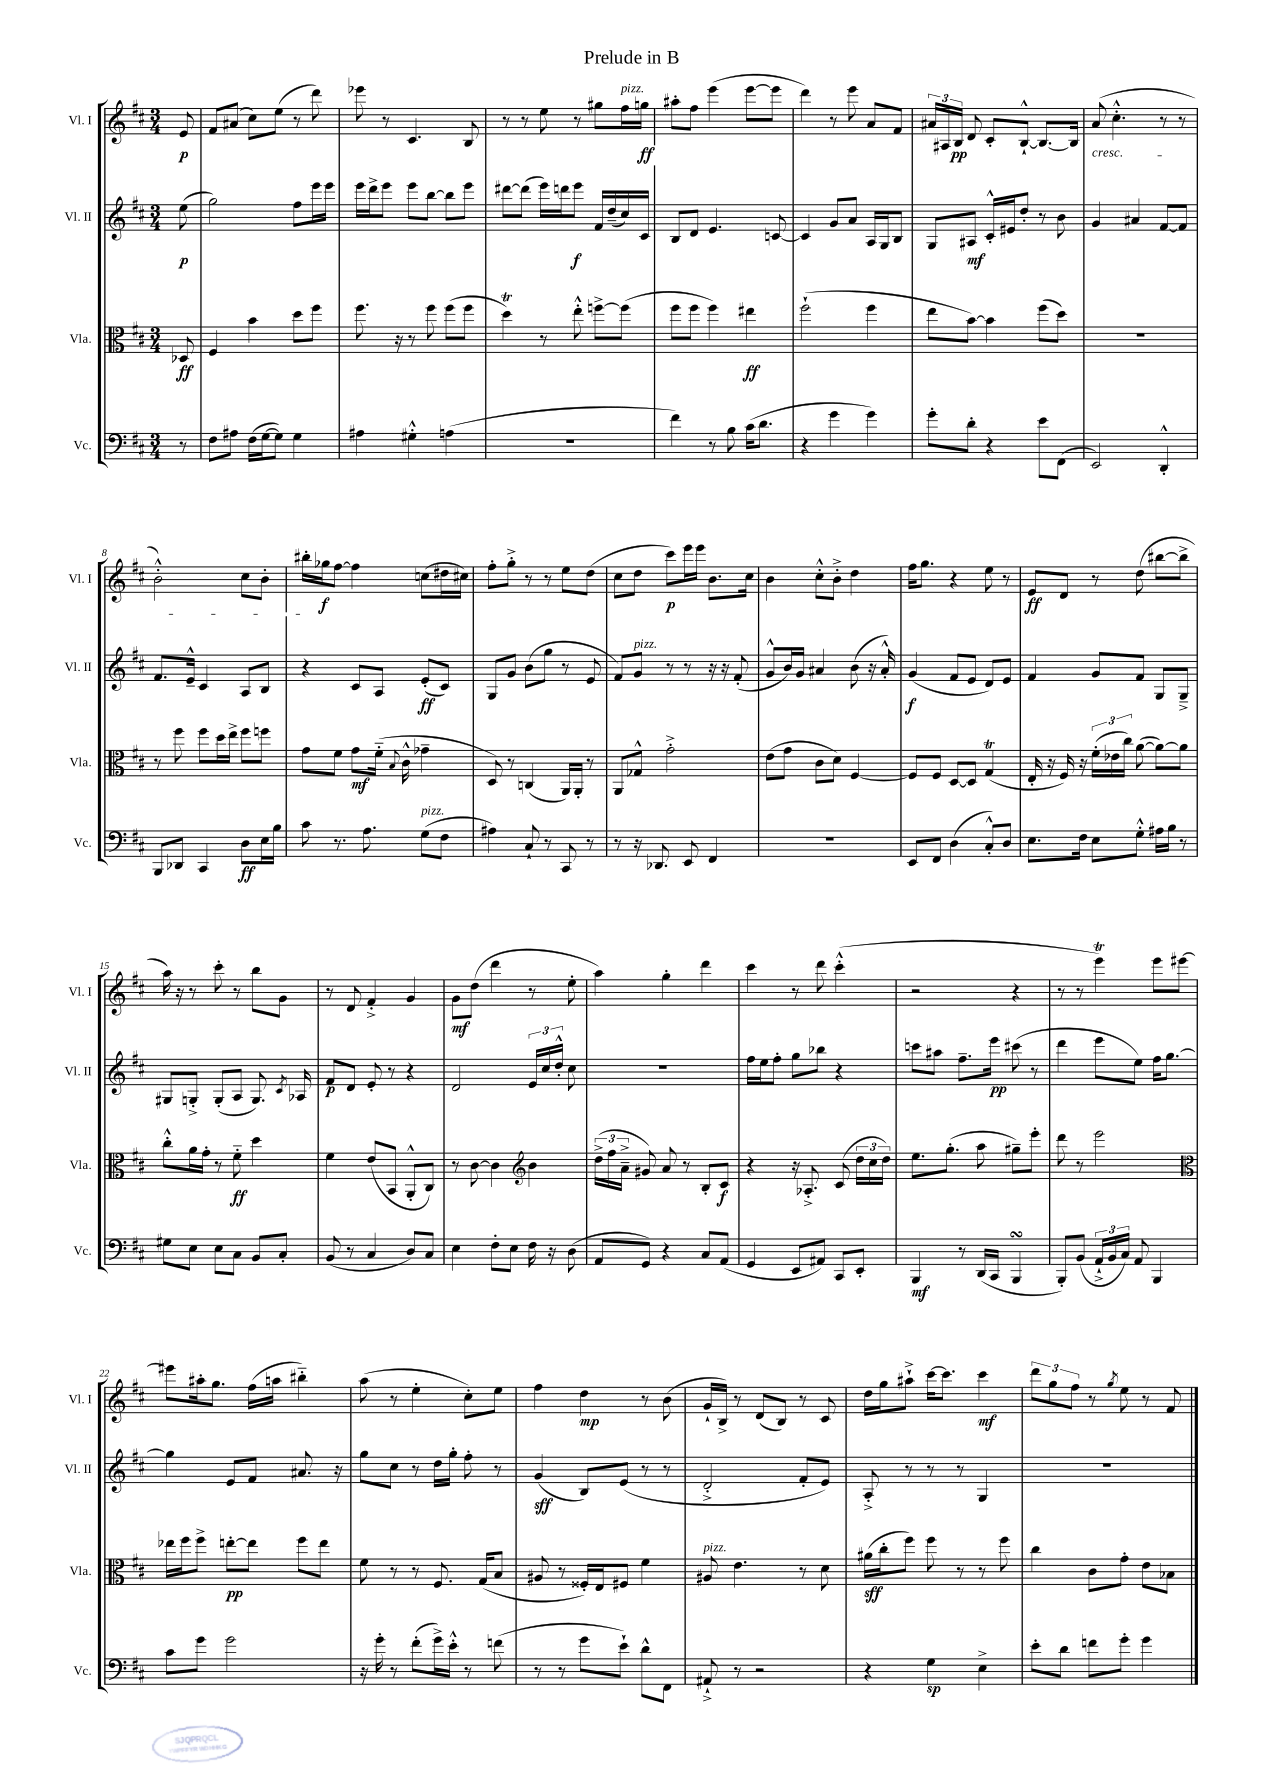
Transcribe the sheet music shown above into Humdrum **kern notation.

**kern	**kern	**kern	**kern
*staff4	*staff3	*staff2	*staff1
*clefF4	*clefC3	*clefG2	*clefG2
*k[f#c#]	*k[f#c#]	*k[f#c#]	*k[f#c#]
*M3/4	*M3/4	*M3/4	*M3/4
8r	8D-	(8ee	8e
=	=	=	=
8F#	4F#	2gg)	8f#
8A#	.	.	(8a#
(16F#	4b	.	8cc#)
[16G	.	.	.
8G])	.	.	(8ee
4G	8dd	8ff#	8r
.	8ff#	16eee	8ddd)
.	.	16eee	.
=	=	=	=
4A#	8.ff#	16eee	8eee-
.	.	16ddd^	.
.	.	8eee	8r
.	16r	.	.
4G#'^^	8r	8eee	4.c#
.	8ff#	[8bb	.
(4A	(8ff#	8bb]	.
.	8ff#	8eee	8B
=	=	=	=
2.r	4dd)	[8ddd#	8r
.	.	(8ddd#]	8r
.	8r	16eee)	8ee
.	.	16ddd	.
.	8ee'^^	8eee	8r
.	[8ff^	16f#	8gg#
.	.	(16dd~	.
.	(8ff]	16cc#)	16ff#
.	.	16c#	16gg
=	=	=	=
4f#)	8ff#	8B	8aa#'
.	8ff#	8d	8ff#
8r	4ff#)	4.e	(4eee
8B	.	.	.
(16c#	4ee#	.	[8eee
8.d	.	.	.
.	.	[8c	8eee]
=	=	=	=
4r	(2ff#`	4c]	4ddd)
4g	.	8g	8r
.	.	8a	8eee
4g)	4ff#	16A	8a
.	.	16G	.
.	.	8B	8f#
=	=	=	=
8g'	8ee	8G	24a#
.	.	.	24A#
.	.	.	24B
8d'	[8b)	8A#	8d
4r	4b]	16c#'^^	8c#'
.	.	16e#	.
.	.	8dd'	[8B`^^
8e	(8ff#	8r	8.B_
(8FF#	8dd)	8b	.
.	.	.	16B]
=	=	=	=
2EE)	2.r	4g	(8a
.	.	.	4.cc#'^^
.	.	4a#	.
4DD'^^	.	[8f#	8r
.	.	8f#]	8r
=	=	=	=
8BBB	8r	8.f#	2b'^^)
8DD-	8ff#	.	.
.	.	16e~^^	.
4CC#	8ff#	4c#	.
.	16dd	.	.
.	16ee^	.	.
8D	8ff#	8A	8cc#
16E	8ff	8B	8b'
16B	.	.	.
=	=	=	=
8c#	8g	4r	16bb#'
.	.	.	16gg-
8.r	8f#	.	[8ff#
.	8g	8c#	4ff#]
8.A	.	.	.
.	(16f#'~	8A	.
.	8qqB	.	.
.	16c#^^	.	.
(8G	4g-~	(8e'	(8cc
8F#	.	8c#)	16dd#
.	.	.	16cc#)
=	=	=	=
4A#)	8D)	8G	8ff#'
.	8r	8g	8gg'^
8C#`	(4C	(8b	8r
8r	.	8gg	8r
8CC#	16AA)	8r	8ee
.	16AA'	.	.
8r	8r	8e	(8dd
=	=	=	=
8r	8AA	8f#)	8cc#
16r	8G-^^	8g	8dd
8.DD-	.	.	.
.	2g'^	8r	8ccc#)
8EE	.	8r	16eee
.	.	.	16eee
4FF#	.	16r	8.b
.	.	16r	.
.	.	(8f#'	.
.	.	.	16cc#
=	=	=	=
2.r	(8e	8g^^	4b
.	8g	16b)	.
.	.	16g	.
.	8c#	4a#	8cc#'^^
.	8d)	.	8b'^
.	[4F#	(8b	4dd
.	.	16r	.
.	.	16a#'^^)	.
=	=	=	=
8EE	8F#]	(4g	16ff#
.	.	.	8.gg
8FF#	8F#	.	.
(4D	[8D	8f#	4r
.	8D]	8e	.
8C#'^^)	(4G	8d)	8ee
8D	.	8e	8r
=	=	=	=
8.E	16E'	4f#	8e
.	16r	.	.
.	16F#)	.	8d
16F#	16r	.	.
8E	(24f#'	8g	8r
.	24e-	.	.
.	24cc#)	.	.
8G'^^	([8a	8f#	(8dd
16A#	8a_)	8G	[8bb#
16B	.	.	.
8r	8a]	8G~^	8bb#^]
=	=	=	=
8G#	8cc#'^^	8G#	16aa)
.	.	.	16r
8E	16a	8G'^	8r
.	16g'	.	.
8E	8r	(8G'	8ccc#'
8C#	8f#'~	8A	8r
8BB	4dd	8.G)	8bb
8C#'	.	.	8g
.	.	8qc#	.
.	.	16A-	.
=	=	=	=
(8BB	4f#	8f#	8r
8r	.	8d	8d
4C#	(8e	8e'	4f#'^
.	8BB	8r	.
8D)	8AA'^^	4r	4g
8C#	8C#)	.	.
=	=	=	=
4E	8r	2d	8g
.	[8c#	.	(8dd
8F#'	4c#]	.	4ddd
8E	.	.	.
*	*clefG2	*	*
16F#	4b	24e	8r
.	.	24cc#	.
16r	.	.	.
.	.	24dd'^^	.
(8D	.	8cc#	8ee'
=	=	=	=
8AA	(24dd^	2.r	4aa)
.	24ff#	.	.
.	24a~^	.	.
8GG)	8g#)	.	.
4r	8a	.	4gg'
.	8r	.	.
8C#	8B'	.	4ddd
(8AA	8c#	.	.
=	=	=	=
4GG	4r	16ff#	4ccc#
.	.	16ee	.
.	.	8ff#'	.
8EE	16r	8gg	8r
.	8.A-'^	.	.
8AA#)	.	8bb-	8ddd
8CC#	(8c#	4r	(4ccc#'^^
8EE'	24dd	.	.
.	24cc#	.	.
.	24dd)	.	.
=	=	=	=
4BBB	8.ee	8ccc	2r
.	.	8aa#	.
.	(8.gg'	.	.
8r	.	8.ff#~	.
(16DD	8aa	.	.
16CC#	.	16eee	.
4BBB	8gg#~)	(8ccc#	4r
.	8eee'	8r	.
=	=	=	=
8BBB')	8ddd	4ddd	8r
(8BB	8r	.	8r
24AA`^	2eee	8eee	4eee)
24BB	.	.	.
24C#)	.	.	.
8AA	.	8ee)	.
4BBB	.	16ff#	8eee
.	.	[8.gg	.
.	.	.	[8eee#
=	=	=	=
*	*clefC3	*	*
8c#	16ee-	4gg]	8eee#]
.	16ff#	.	.
8g	8ff#^	.	16aa#'
.	.	.	8.gg
2g	[8ee'	8e	.
.	8ee]	8f#	(16ff#
.	.	.	16aa
.	8ff#	8.a#	4bb#'~)
.	8ee	.	.
.	.	16r	.
=	=	=	=
16r	8f#	8gg	(8aa
16g'	.	.	.
8r	8r	8cc#	8r
(8f#'	8r	8r	4ee'
16g^)	8.F#	16dd	.
16e'^^	.	16gg'	.
8r	.	8ff#'	8cc#')
.	(16G	.	.
(8f	8B	8r	8ee
=	=	=	=
8r	8A#	(4g	4ff#
8r	8r	.	.
8g	16F##')	8B)	4dd
.	16E	.	.
8e`)	8F#	(8e	.
8d^^	4f#	8r	8r
8FF#	.	8r	(8b
=	=	=	=
8AA#`^	8A#	2d'^	16g`
.	.	.	16B^)
8r	4.e	.	8r
2r	.	.	(8d
.	.	.	8B)
.	8r	8f#'	8r
.	8d	8e)	8c#
=	=	=	=
4r	(16a#	8A'^	16dd
.	16cc#'	.	16gg
.	8ff#)	8r	8aa#`^
4G	8ff#	8r	[16ccc#
.	.	.	8.ccc#]
.	8r	8r	.
4E^	8r	4G	4ccc#
.	8ff#	.	.
=	=	=	=
8e'	4cc#	2.r	12ddd
.	.	.	12gg
8d	.	.	.
.	.	.	12ff#
8f	8c#	.	8r
.	.	.	8qgg
8g'	8g'	.	8ee
4g	8e	.	8r
.	8B-	.	8f#
==	==	==	==
*-	*-	*-	*-
